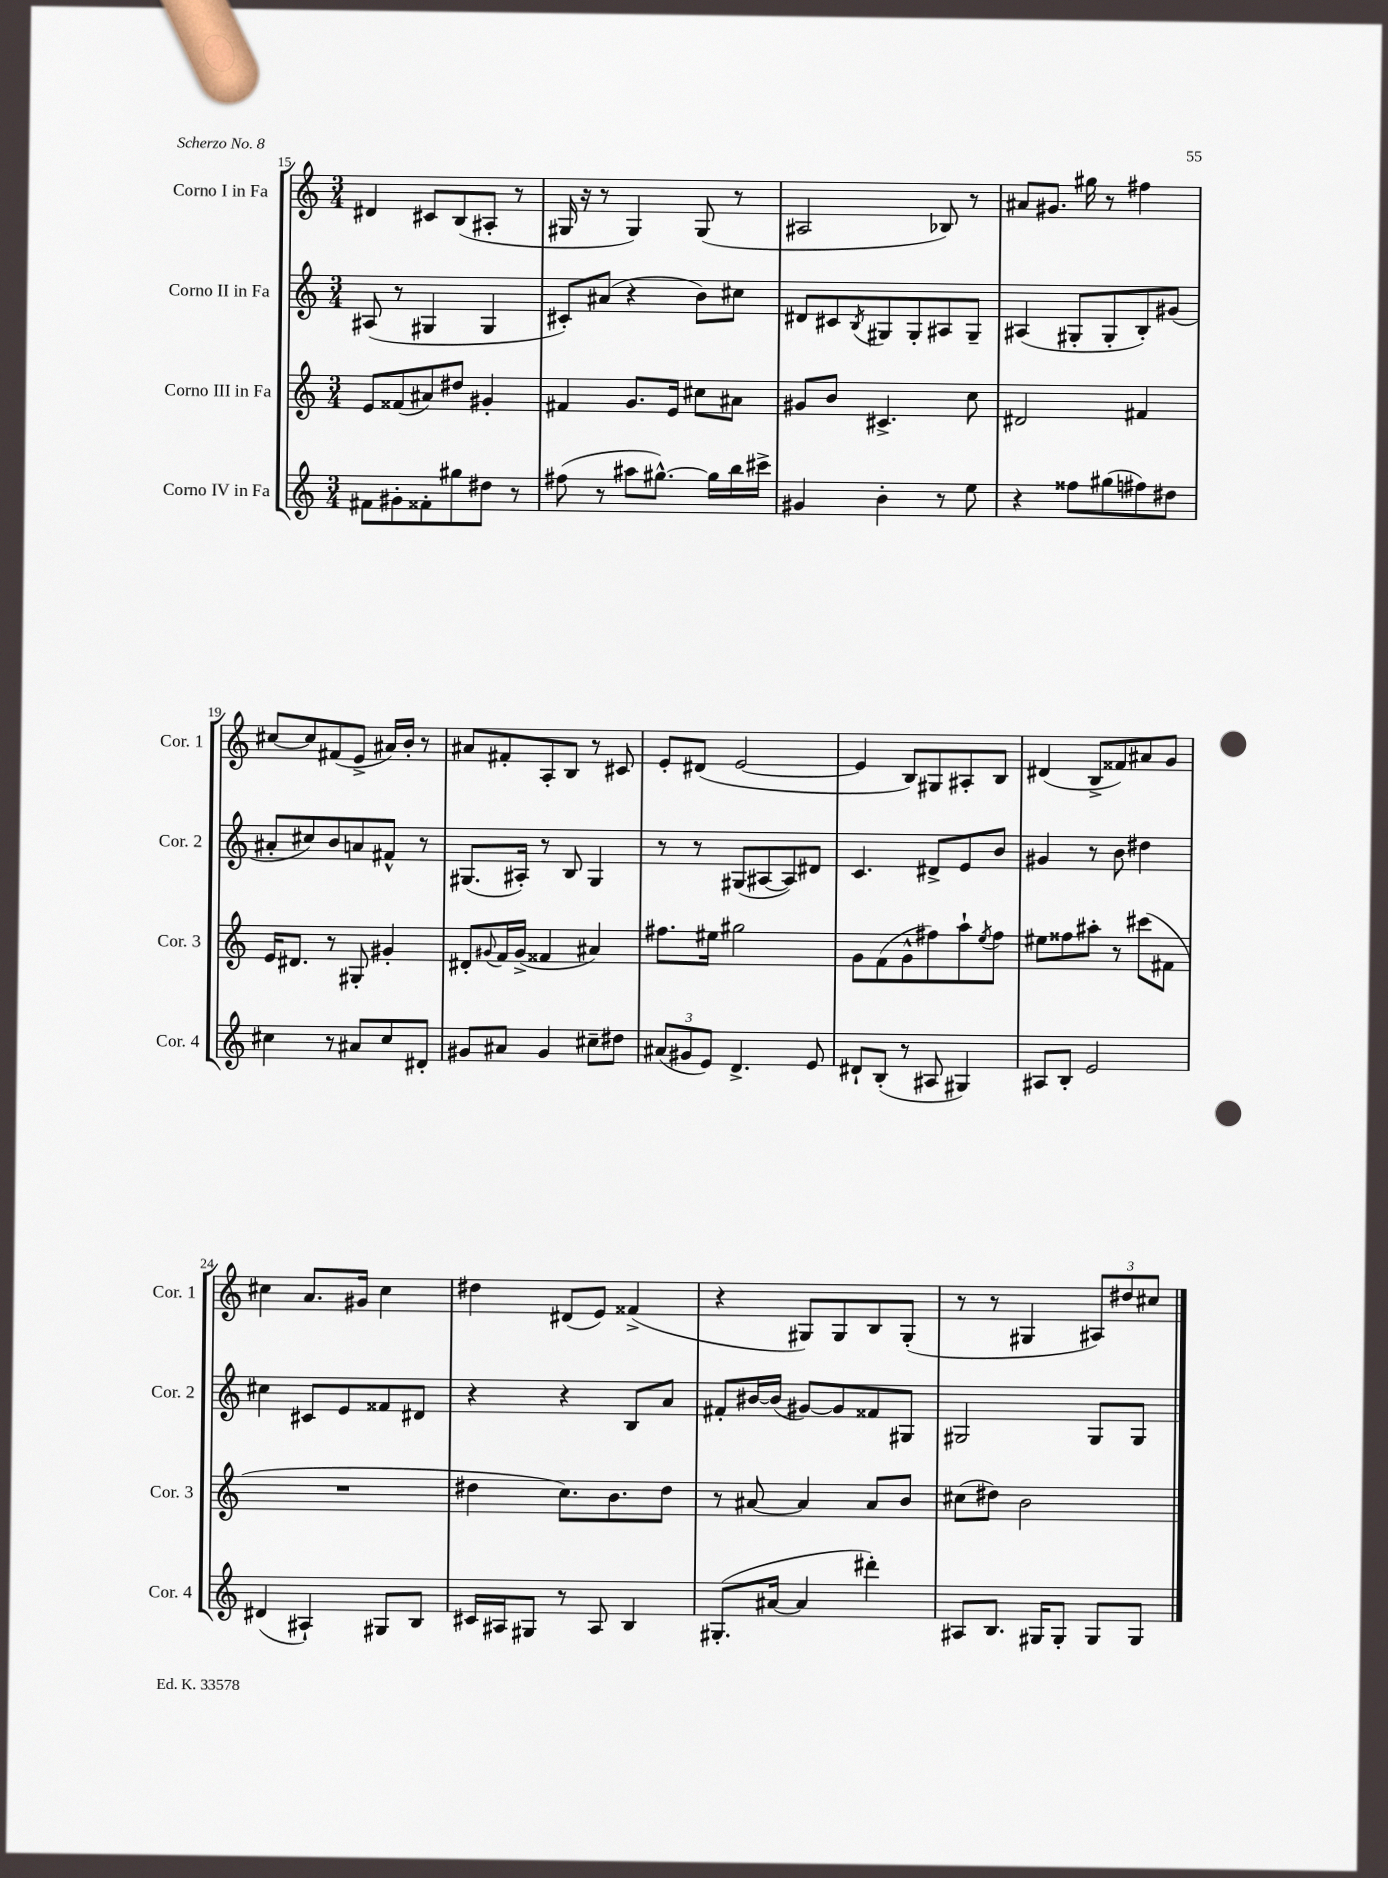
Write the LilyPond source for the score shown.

<<
\new StaffGroup <<
\new Staff = "s0" \with { instrumentName = "Corno I in Fa" shortInstrumentName = "Cor. 1" } {
    \clef treble \key c \major \numericTimeSignature \time 3/4
    dis'4 cis'8 b8( ais8-. r8 |
    gis16 r16 r8 gis4) gis8( r8 |
    ais2 bes8) r8 |
    ais'8 gis'8. gis''16 r8 fis''4 |
    cis''8~ cis''8 fis'8( e'8-> ais'16) b'16-. r8 |
    ais'8 fis'8-. a8-. b8 r8 cis'8 |
    e'8-. dis'8( e'2~ |
    e'4 b8) gis8 ais8-. b8 |
    dis'4( b8-> fisis'8) ais'8 g'8 |
    cis''4 a'8. gis'16 cis''4 |
    dis''4 dis'8( e'8) fisis'4->( |
    r4 gis8) gis8 b8 gis8-.( |
    r8 r8 gis4 \tuplet 3/2 { ais8) dis''8 cis''8 } \bar "|." |
}
\new Staff = "s1" \with { instrumentName = "Corno II in Fa" shortInstrumentName = "Cor. 2" } {
    \clef treble \key c \major \numericTimeSignature \time 3/4
    ais8( r8 gis4 gis4 |
    cis'8-.) ais'8( r4 b'8) cis''8 |
    dis'8 cis'8 \acciaccatura { b8 } gis8 gis8-. ais8 gis8-- |
    ais4( gis8-. gis8-. b8-.) gis'8( |
    ais'8-. cis''8) b'8 a'8 fis'8-^ r8 |
    gis8.( ais16-.) r8 b8 gis4 |
    r8 r8 gis8( ais8~ ais8) dis'8 |
    c'4. dis'8-> e'8 b'8 |
    gis'4 r8 b'8 dis''4 |
    cis''4 cis'8 e'8 fisis'8 dis'8 |
    r4 r4 b8 a'8 |
    fis'8-. bis'16~ bis'16( gis'8~) gis'8 fisis'8 gis8 |
    gis2 gis8 gis8 \bar "|." |
}
\new Staff = "s2" \with { instrumentName = "Corno III in Fa" shortInstrumentName = "Cor. 3" } {
    \clef treble \key c \major \numericTimeSignature \time 3/4
    e'8 fisis'8( ais'8) dis''8 gis'4-. |
    fis'4 g'8. e'16 cis''8 ais'8 |
    gis'8 b'8 cis'4.-> c''8 |
    dis'2 fis'4 |
    e'16 dis'8. r8 gis8-. gis'4-. |
    dis'8-. \appoggiatura { gis'8 } f'16 gis'16->( fisis'4 ais'4) |
    fis''8. eis''16 gis''2 |
    g'8 f'8( g'8-^ fis''8) a''8-! \acciaccatura { e''8 } fis''8 |
    eis''8 fisis''8 ais''8-. r8 cis'''8( fis'8 |
    R2. |
    dis''4 c''8.) b'8. dis''8 |
    r8 ais'8~ ais'4 ais'8 b'8 |
    cis''8( dis''8) b'2 \bar "|." |
}
\new Staff = "s3" \with { instrumentName = "Corno IV in Fa" shortInstrumentName = "Cor. 4" } {
    \clef treble \key c \major \numericTimeSignature \time 3/4
    fis'8 gis'8-. fisis'8-. gis''8 dis''8 r8 |
    fis''8( r8 ais''8 gis''8.~-^) gis''16 b''16 cis'''16-> |
    gis'4 b'4-. r8 e''8 |
    r4 fisis''8 gis''8( fis''8) dis''8 |
    cis''4 r8 ais'8 cis''8 dis'8-. |
    gis'8 ais'8 gis'4 cis''8-- dis''8 |
    \tuplet 3/2 { ais'8( gis'8 e'8) } d'4.-> e'8 |
    dis'8-! b8-.( r8 ais8 gis4) |
    ais8 b8-. e'2 |
    dis'4( ais4-!) gis8 b8 |
    cis'16 ais16 gis8 r8 ais8 b4 |
    gis8.-.( ais'16~ ais'4 dis'''4-.) |
    ais8 b8. gis16 gis8-. gis8 gis8 \bar "|." |
}
>>
>>
\layout { \context { \Score currentBarNumber = #15 } }
